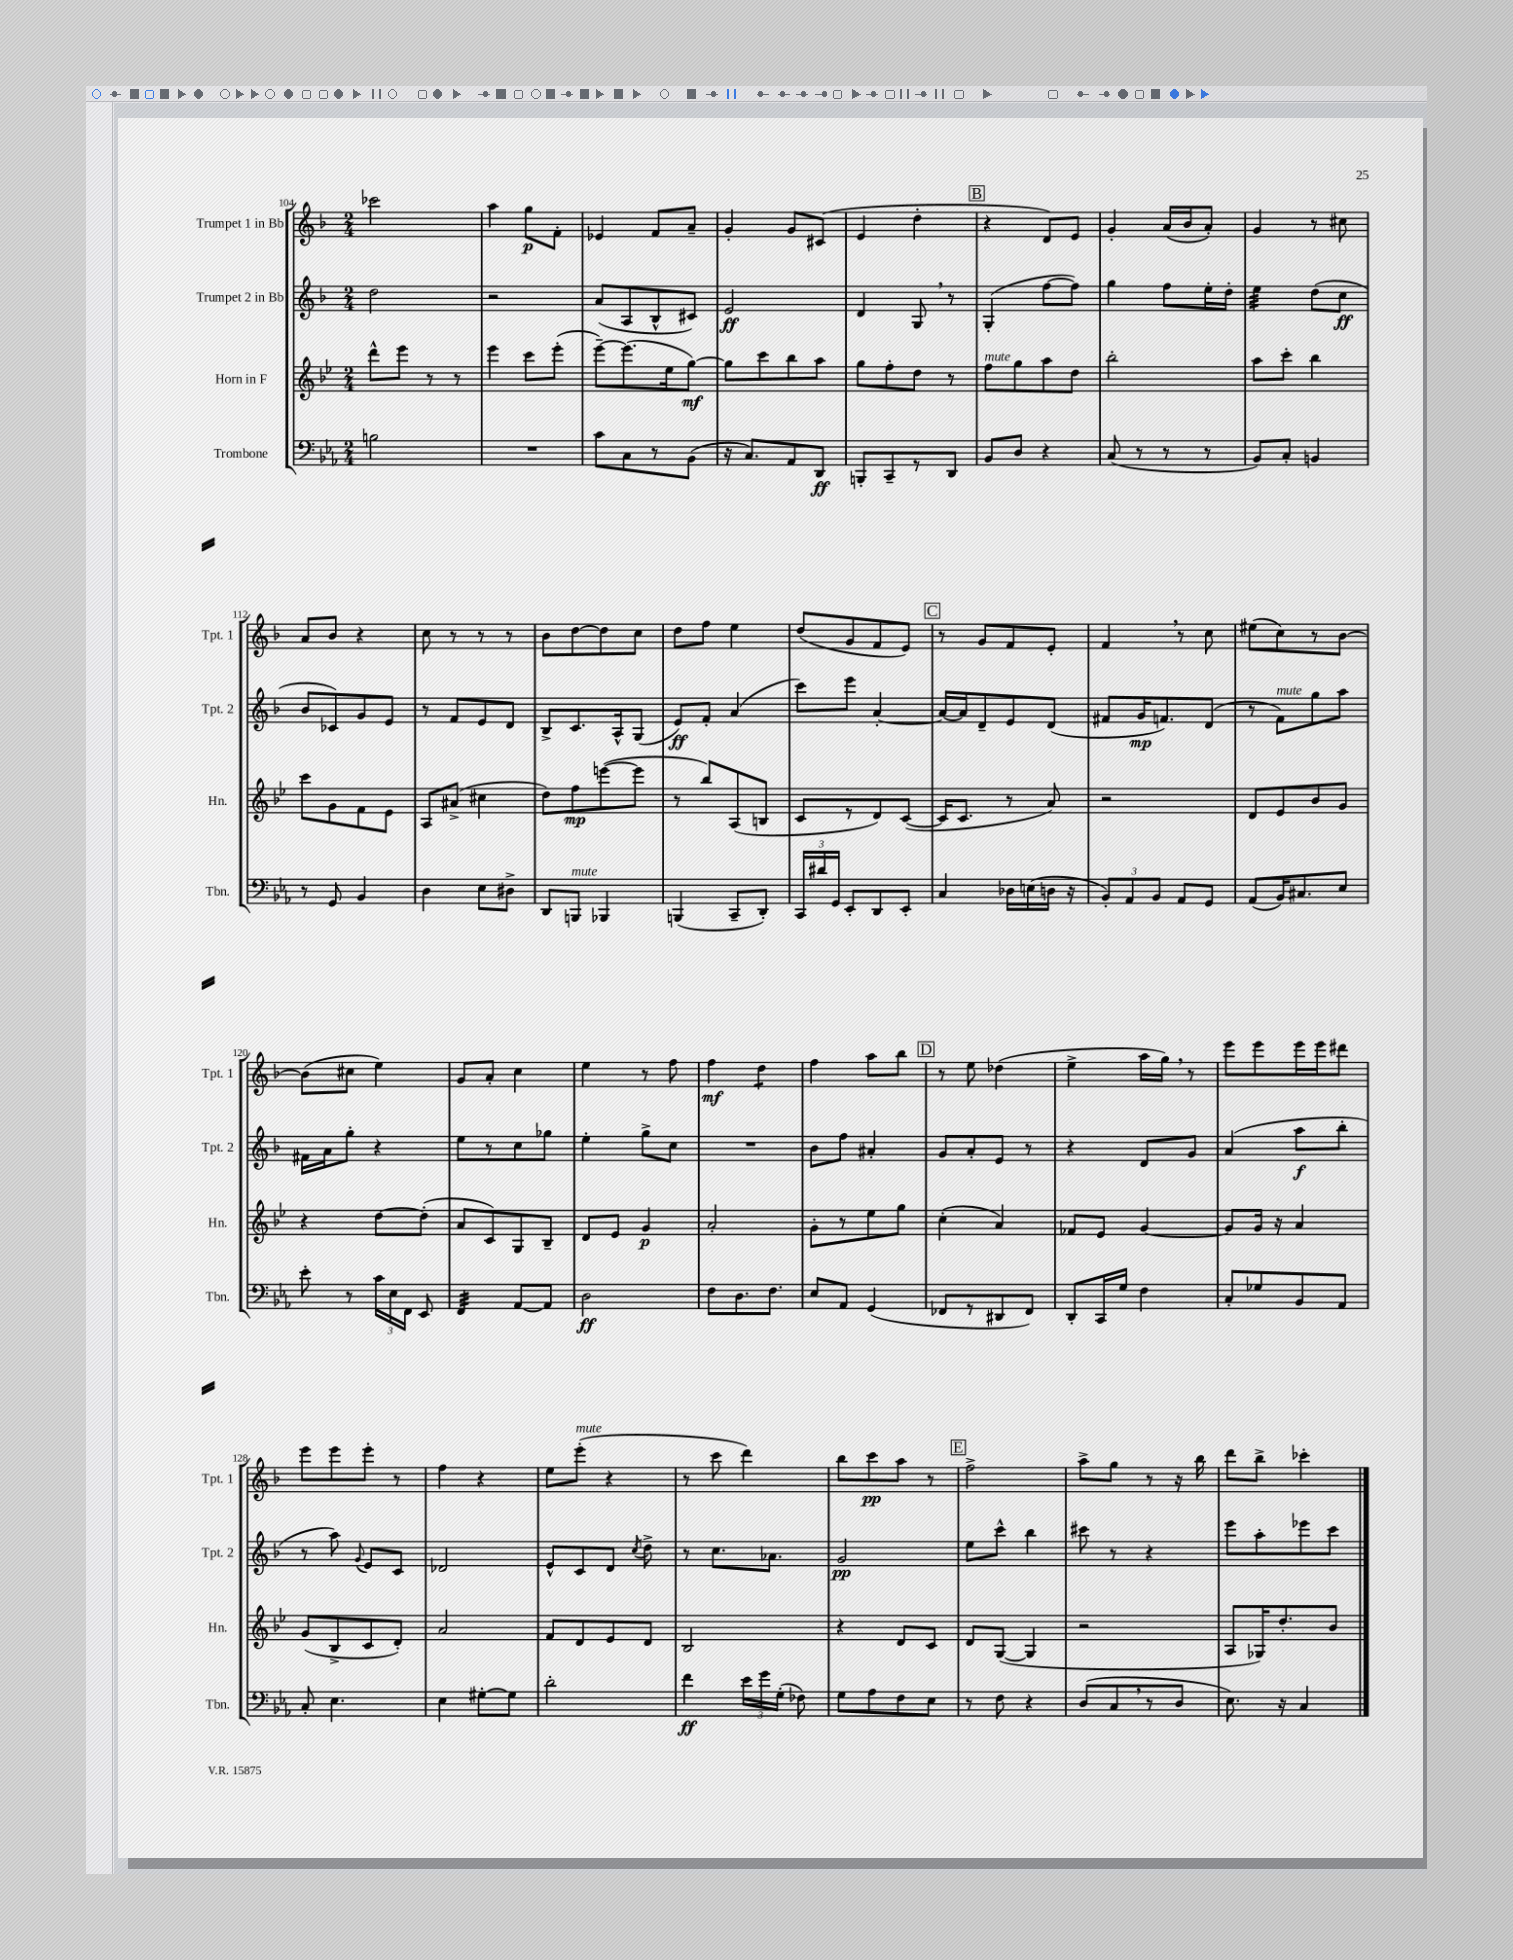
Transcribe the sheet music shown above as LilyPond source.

<<
\new StaffGroup <<
\new Staff = "s0" \with { instrumentName = "Trumpet 1 in Bb" shortInstrumentName = "Tpt. 1" } {
    \clef treble \key f \major \numericTimeSignature \time 2/4
    \autoBeamOff ces'''2 |
    a''4 g''8[\p f'8]-. |
    ees'4 f'8[ a'8]-- |
    g'4-. g'8[ cis'8]( |
    e'4 d''4-. |
    \mark \markup { \box "B" } r4 d'8[) e'8] |
    g'4-. a'16[( bes'16 a'8]-.) |
    g'4 r8 cis''8 |
    a'8[ bes'8] r4 |
    c''8 r8 r8 r8 |
    bes'8[ d''8~ d''8 c''8] |
    d''8[ f''8] e''4 |
    d''8[( g'8 f'8 e'8]) |
    \mark \markup { \box "C" } r8 g'8[ f'8 e'8]-. |
    f'4 \breathe r8 c''8 |
    eis''8[( c''8) r8 bes'8]~ |
    bes'8[( cis''8] e''4) |
    g'8[ a'8]-. c''4 |
    e''4 r8 f''8 |
    f''4\mf d''4:8 |
    f''4 a''8[ bes''8] |
    \mark \markup { \box "D" } r8 e''8 des''4( |
    e''4-> a''16[ g''16]) \breathe r8 |
    e'''8[ e'''8 e'''16 e'''16 dis'''8] |
    e'''8[ e'''8 e'''8]-. r8 |
    f''4 r4 |
    e''8[ e'''8]-.^\markup { \italic "mute" }( r4 |
    r8 c'''8 d'''4) |
    bes''8[ c'''8\pp a''8] r8 |
    \mark \markup { \box "E" } f''2-> |
    a''8[-> g''8] r8 r16 bes''16 |
    d'''8[ bes''8]-> ces'''4-. \bar "|." |
}
\new Staff = "s1" \with { instrumentName = "Trumpet 2 in Bb" shortInstrumentName = "Tpt. 2" } {
    \clef treble \key f \major \numericTimeSignature \time 2/4
    \autoBeamOff d''2 |
    r2 |
    a'8[( a8 bes8-^ cis'8]) |
    e'2\ff |
    d'4 g8 \breathe r8 |
    \mark \markup { \box "B" } g4-.( f''8[~ f''8]) |
    g''4 f''8[ e''16-. d''16]-. |
    e''4:32 d''8[( c''8]\ff |
    bes'8[ ces'8) g'8 e'8] |
    r8 f'8[ e'8 d'8] |
    bes8[-> c'8. a16-^ g8]( |
    e'8[\ff) f'8]-. a'4( |
    c'''8[) e'''8] a'4~-. |
    \mark \markup { \box "C" } a'16[~ a'16 d'8-- e'8 d'8]( |
    fis'8[ g'16\mp f'8.) d'8]( |
    r8 f'8[^\markup { \italic "mute" }) g''8 a''8] |
    fis'16[ a'16 g''8]-. r4 |
    e''8[ r8 c''8 ges''8] |
    e''4-. g''8[-> c''8] |
    R2 |
    bes'8[ f''8] ais'4-. |
    \mark \markup { \box "D" } g'8[ a'8-. e'8] r8 |
    r4 d'8[ g'8] |
    a'4( a''8[\f bes''8]-. |
    r8 a''8) \appoggiatura { g'8 } e'8[ c'8] |
    des'2 |
    e'8[-^ c'8 d'8] \acciaccatura { c''8 } d''8-> |
    r8 c''8.[ aes'8.] |
    g'2\pp |
    \mark \markup { \box "E" } e''8[ c'''8]-^ bes''4 |
    cis'''8 r8 r4 |
    e'''8[ a''8-. ees'''8 c'''8] \bar "|." |
}
\new Staff = "s2" \with { instrumentName = "Horn in F" shortInstrumentName = "Hn." } {
    \clef treble \key bes \major \numericTimeSignature \time 2/4
    \autoBeamOff d'''8[-^ ees'''8] r8 r8 |
    ees'''4 c'''8[ ees'''8]-.( |
    ees'''8[~--) ees'''8.( ees''16 g''8]~\mf) |
    g''8[ c'''8 bes''8 a''8] |
    g''8[ f''8-. d''8] r8 |
    \mark \markup { \box "B" } f''8[^\markup { \italic "mute" } g''8 a''8 d''8] |
    bes''2-. |
    a''8[ c'''8]-. bes''4 |
    c'''8[ g'8 f'8 ees'8] |
    a8[ ais'8]->( cis''4 |
    d''8[) f''8\mp e'''8~( e'''8] |
    r8 bes''8[) a8( b8] |
    c'8[ r8 d'8) c'8]~( |
    \mark \markup { \box "C" } c'16[ c'8.] r8 a'8) |
    r2 |
    d'8[ ees'8 bes'8 g'8] |
    r4 d''8[~ d''8]-.( |
    a'8[ c'8) g8 bes8]-- |
    d'8[ ees'8] g'4\p |
    a'2-. |
    g'8[-. r8 ees''8 g''8] |
    \mark \markup { \box "D" } c''4-.( a'4) |
    fes'8[ ees'8] g'4~ |
    g'8[ g'16] r16 a'4 |
    g'8[( bes8-> c'8 d'8]-.) |
    a'2 |
    f'8[ d'8 ees'8 d'8] |
    bes2 |
    r4 d'8[ c'8] |
    \mark \markup { \box "E" } d'8[ g8]~( g4 |
    r2 |
    a8[ ges16) d''8.-. bes'8] \bar "|." |
}
\new Staff = "s3" \with { instrumentName = "Trombone" shortInstrumentName = "Tbn." } {
    \clef bass \key ees \major \numericTimeSignature \time 2/4
    \autoBeamOff b2 |
    R2 |
    c'8[ c8 r8 bes,8]( |
    r16 c8.[) aes,8 d,8]\ff |
    b,,8[-. c,8-- r8 d,8] |
    \mark \markup { \box "B" } bes,8[ d8] r4 |
    c8( r8 r8 r8 |
    bes,8[) c8]-. b,4 |
    r8 g,8 bes,4 |
    d4 ees8[ dis8]-> |
    d,8[ b,,8]^\markup { \italic "mute" } bes,,4 |
    b,,4( c,8[-- d,8]-.) |
    \tuplet 3/2 { c,16[ dis'16 g,16] } ees,8[-. d,8 ees,8]-. |
    \mark \markup { \box "C" } c4 des16[ e16( d16] r16 |
    \tuplet 3/2 { bes,8[-.) aes,8 bes,8] } aes,8[ g,8] |
    aes,8[( bes,16) cis8. ees8] |
    ees'8-. r8 \tuplet 3/2 { c'16[ ees16 f,16] } ees,8 |
    f,4:32 aes,8[~ aes,8] |
    d2\ff |
    f8[ d8. f8.] |
    ees8[ aes,8] g,4( |
    \mark \markup { \box "D" } fes,8[ r8 dis,8 fes,8]) |
    d,8[-. c,16 g16] f4 |
    c8[-. ges8 bes,8 aes,8] |
    c8-. ees4. |
    ees4 gis8[~-. gis8] |
    d'2-. |
    f'4\ff \tuplet 3/2 { ees'16[ g'16 g16]-.( } fes8) |
    g8[ aes8 f8 ees8] |
    \mark \markup { \box "E" } r8 f8 r4 |
    d8[( c8 \breathe r8 d8] |
    ees8.) r16 c4 \bar "|." |
}
>>
>>
\layout { \context { \Score currentBarNumber = #104 } }
